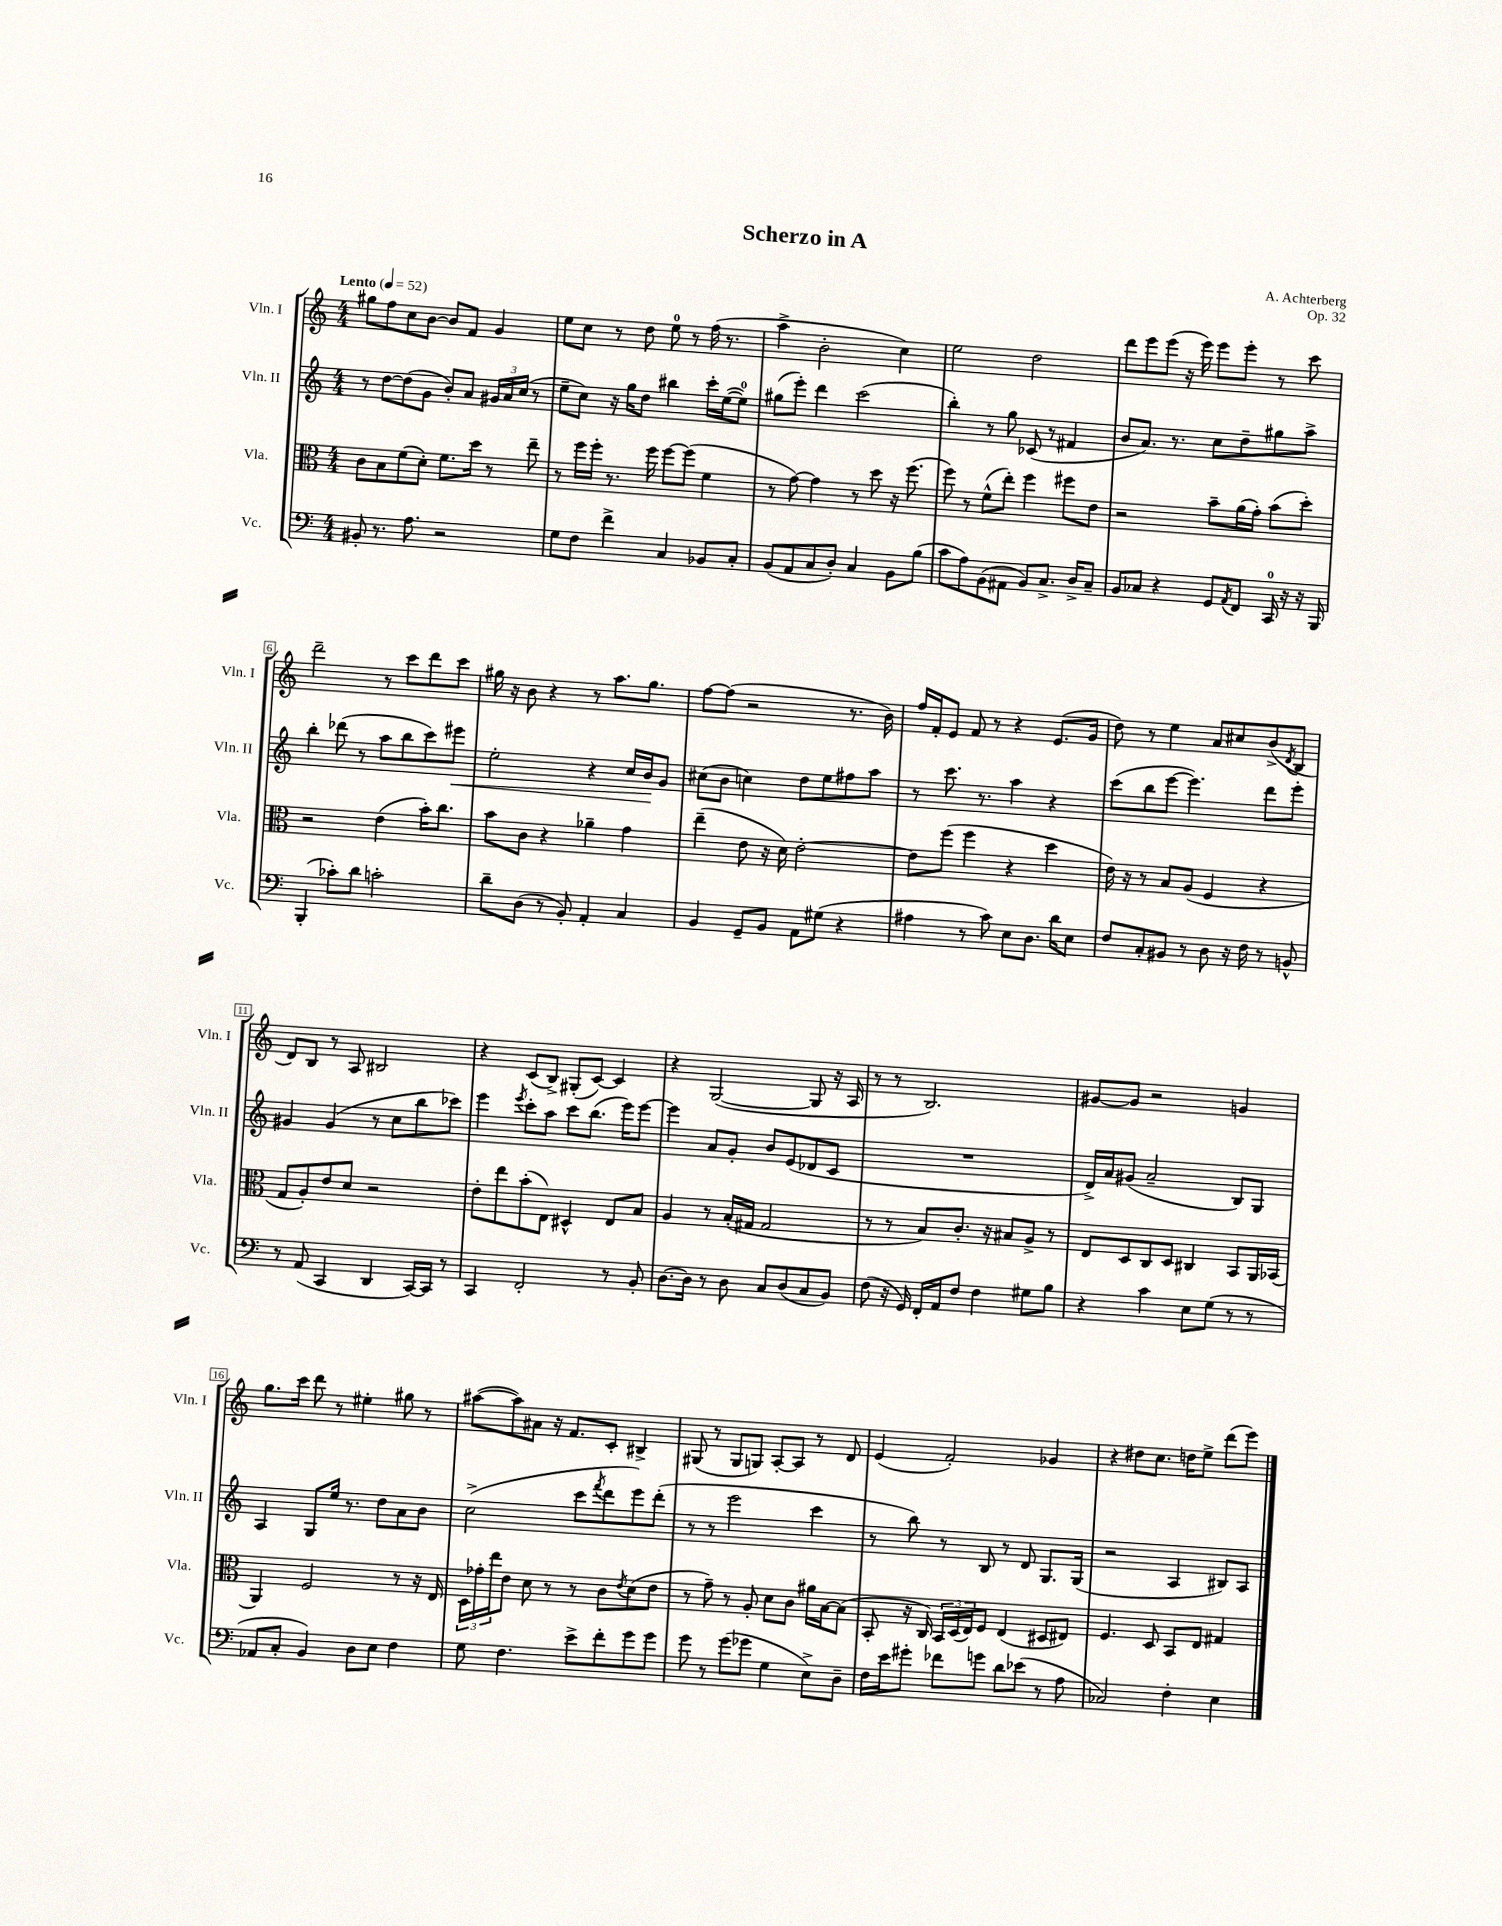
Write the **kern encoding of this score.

**kern	**kern	**kern	**kern
*staff4	*staff3	*staff2	*staff1
*clefF4	*clefC3	*clefG2	*clefG2
*k[]	*k[]	*k[]	*k[]
*M4/4	*M4/4	*M4/4	*M4/4
*MM52	*MM52	*MM52	*MM52
8BB#'	8c	8r	8gg#
8.r	8B	[8dd	8ff
.	(8f	(8dd]	8cc
8.A	.	.	.
.	8d')	8g	[8b
2r	8.f	8b')	8b]
.	.	8a	8f
.	16dd	.	.
.	8r	24g#	4g
.	.	24a	.
.	.	(24cc	.
.	8ee~	8r	.
=	=	=	=
8G	8r	8ee~	8ee
8F	16ff	8cc)	8cc
.	16ff'	.	.
4f^	8.r	16r	8r
.	.	16gg	.
.	.	8dd	8dd
.	16ff	.	.
4C	[8ff	4bb#	8ee
.	(8ff]	.	8r
8BB-	4f	16ccc'	(16ff
.	.	([16ee	8.r
8C'	.	8ee])	.
=	=	=	=
(8BB	8r	(8gg#	4aa^
8AA	[8g)	8eee')	.
8C	4g]	4ddd	2b'
8D')	.	.	.
4C	8r	(2ccc	.
.	8dd	.	.
8BB	16r	.	4cc)
.	(8.ff	.	.
(8B	.	.	.
=	=	=	=
8c	8ff)	4bb')	2ee
8A)	8r	.	.
(8BB	(8f^^	8r	.
8AA#	8ee')	8gg	.
8BB)	4ff	(8c-	2dd
8.C^	.	8r	.
.	8ff#	4f#	.
16D^	.	.	.
8C~	8e	.	.
=	=	=	=
8BB	2r	8b	8ddd
8C-	.	8.a)	8eee
4r	.	.	(8eee
.	.	8.r	.
.	.	.	16r
.	.	.	16eee)
8GG	8b~	8cc	8eee
8qAA	.	.	.
8FF	(16a	8dd~	8eee'
.	16g')	.	.
16CC	(8b	8gg#	8r
16r	.	.	.
16r	8dd')	8aa^	8ccc
16BBB	.	.	.
=	=	=	=
(4BBB'	2r	4bb'	2ddd~
8c-')	.	(8ddd-	.
8d	.	8r	.
2c'	(4e	8aa	8r
.	.	8bb	8ccc
.	16b')	8ccc)	8ddd
.	8.cc	.	.
.	.	8eee#	8ccc
=	=	=	=
8d~	8b	2ee'	16gg#
.	.	.	16r
(8D	8c	.	8b
8r	4r	.	4r
8BB')	.	.	.
4AA'	4a-~	4r	8r
.	.	.	8.aa
4C	4g	16cc	.
.	.	16b	8.gg#
.	.	8g	.
=	=	=	=
4BB	(4ee~	(8cc#	[8ff
.	.	8b	(8ff]
8GG~	8e	4cc)	2r
8BB	16r	.	.
.	16d)	.	.
8AA	[2e'	8dd	.
(8G#	.	8ee	.
4r	.	8ff#	8.r
.	.	8aa	.
.	.	.	16b)
=	=	=	=
4A#	8e]	8r	16ff
.	.	.	16f'
.	(8ff	8.ccc	8e
8r	4ff	.	8f
.	.	8.r	.
8c)	.	.	8r
8E	4r	4aa	4r
8.D	.	.	.
.	4dd	4r	(8.e
16d	.	.	.
8E	.	.	.
.	.	.	16g
=	=	=	=
8F	16e)	(8ccc	8dd)
.	16r	.	.
8C'	8r	8bb	8r
8BB#	8B	[8eee	4ee
8r	(8A	4.eee])	.
8D	4F	.	8a
16r	.	.	8cc#
16F	.	.	.
8r	4r	8ddd	(8b^
.	.	.	8qd
8BB^^	.	8eee'	8B
=	=	=	=
8r	8G	4g#	8d)
(8AA	8A')	.	8B
4CC	8e	(4g#	8r
.	8d	.	8A
4DD	2r	8r	2B#
.	.	8cc	.
[16CC)	.	8bb	.
16CC]	.	.	.
8r	.	8ccc-)	.
=	=	=	=
4CC	8e'	4eee	4r
.	8ee	.	.
.	.	8qeee	.
2FF'	(8b'	8ccc'	(8c
.	8E)	8aa	8B^)
.	4D#^^	8ccc	(8G#'
.	.	(8.bb	[8c)
8r	8E	.	4c]
.	.	16eee)	.
8BB'	8B	[8eee	.
=	=	=	=
[8.D	4A	4eee]	4r
16D]	.	.	.
8r	8r	8a	([2G
8D	(16B'	8g'	.
.	16G#	.	.
8C	2G#	8b	.
(8D	.	(8e	.
8C	.	8d-	8G]
8BB)	.	8c	16r
.	.	.	16A
=	=	=	=
(8F	8r	1r	8r
16r	8r	.	8r
16GG)	.	.	.
16FF'	8B)	.	2.B)
16AA	.	.	.
8F	8.c'	.	.
4F	.	.	.
.	16r	.	.
.	8B#	.	.
8G#	8A^	.	.
8B	8r	.	.
=	=	=	=
4r	8E	16d^)	[8g#
.	.	16a	.
.	8D	(8g#	8g#]
4c	8C	2a~	2r
.	8D	.	.
8E	4C#	.	.
(8G	.	.	.
8r	8BB	8B)	4g
8r	16AA	8G	.
.	(16BB-	.	.
=	=	=	=
8AA-	4AA)	4A	8.gg
8C'	.	.	.
.	.	.	16ccc
4BB)	2F	8G	8ddd
.	.	16ee	8r
.	.	8.r	.
8D	.	.	4ee#'
8E	.	8dd	.
4F	8r	8a	8gg#
.	16r	8b	8r
.	16E	.	.
=	=	=	=
8G	24D	(2cc^	([8aa#
.	24g-'	.	.
.	24ee	.	.
4.F	8e	.	8aa#])
.	8d	.	8a#
.	8r	.	16r
.	.	.	8.f
8e^	8r	8ccc	.
.	.	8qfff	.
8f'	8c	8ddd	8c'
.	8qe	.	.
8g	(8d	8eee)	4B#^
8g	8e	(8ddd'	.
=	=	=	=
8g	8r	8r	(8G#
8r	8g~)	8r	8r
(8g	8r	2eee	8G#
8g-	8A'	.	8G)
4G	8d	.	[8A'
.	8c	.	8A]
8E^)	16a#	4ccc	8r
.	[16B	.	.
8D~	(8B]	.	8d
=	=	=	=
16F	8BB'	8r	(4e
16e	.	.	.
8g#'	16r	8bb)	.
.	16C)	.	.
8f-	24BB	8r	2f')
.	(24D	.	.
.	24E)	.	.
8g	8F	8B	.
8d	(4E	8r	.
(8e-	.	8d	.
8r	8D#	8.G	4g-
8A	8E#)	.	.
.	.	(16G	.
=	=	=	=
2C-)	4.F	2r	4r
.	.	.	8dd#
.	8D	.	8.cc
4F'	8BB	4A	.
.	.	.	16dd
.	8E	.	8ee^
4E	4G#	8B#)	(8ddd
.	.	8A	8eee)
==	==	==	==
*-	*-	*-	*-
